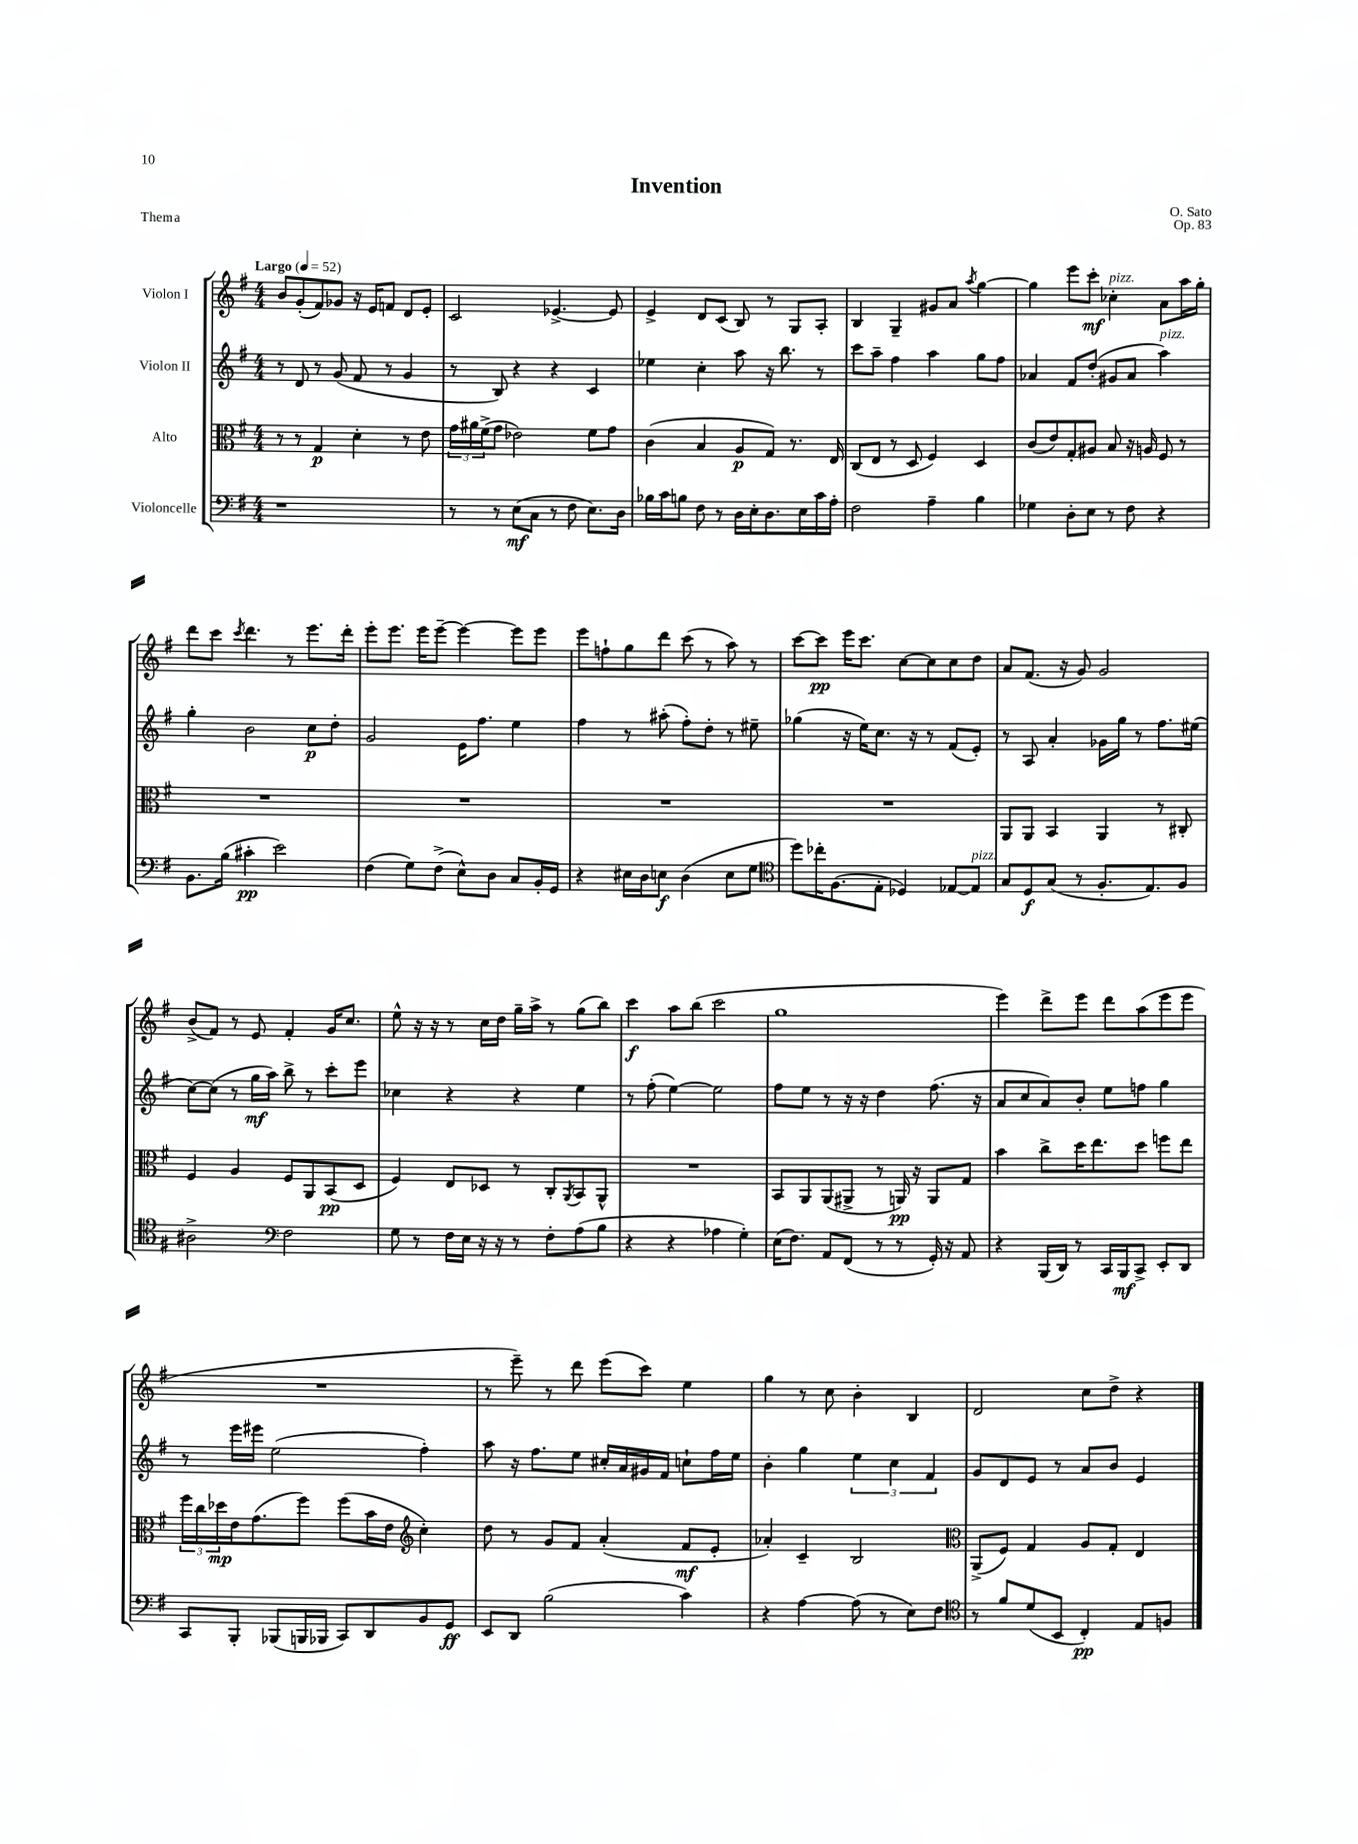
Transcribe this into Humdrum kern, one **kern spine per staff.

**kern	**kern	**kern	**kern
*staff4	*staff3	*staff2	*staff1
*clefF4	*clefC3	*clefG2	*clefG2
*k[f#]	*k[f#]	*k[f#]	*k[f#]
*M4/4	*M4/4	*M4/4	*M4/4
*MM52	*MM52	*MM52	*MM52
1r	8r	8r	8b
.	8r	8d	(8g'
.	4G	8r	8f#)
.	.	(8g	8g-
.	4d'	8f#	16r
.	.	.	16e
.	.	8r	8f
.	8r	4g	8d
.	8e	.	8e'
=	=	=	=
8r	24g	8r	2c
.	24a#	.	.
.	(24f#^	.	.
8r	8g	8B)	.
(8E	2e-)	4r	.
8C	.	.	.
8r	.	4r	[4.e-^
8F#	.	.	.
8.E)	8f#	4c	.
.	8g	.	8e-]
16D	.	.	.
=	=	=	=
16B-	(4c	4ee-	4e^
16c	.	.	.
8B	.	.	.
8F#	4B	4cc'	8d
8r	.	.	(8c
16D	8A	8aa	8B)
16E'	.	.	.
8.D	8G)	16r	8r
.	.	8.bb	.
.	8.r	.	8G
16E	.	.	.
16c	.	8r	8A'
16A'	16E	.	.
=	=	=	=
2F#	(8C	8ccc	4B
.	8E	8aa~	.
.	8r	4ff#	4G~
.	8D	.	.
4A~	4F#)	4aa	8g#
.	.	.	8a
.	.	.	8qaa
4B	4D	8gg	[4gg
.	.	8ff#	.
=	=	=	=
4G-	(8c	4a-	4gg]
.	8e)	.	.
8D'	8G'	8f#	8eee
8E	8A#	(8dd'	8ccc'
8r	8B	8g#	4cc-'
8F#	16r	8a-	.
.	16A	.	.
4r	8F#	4aa)	8a
.	8r	.	16aa
.	.	.	16gg'
=	=	=	=
8.BB	1r	4gg'	8ddd
.	.	.	8ccc
(16B	.	.	.
.	.	.	8qccc
4c#'	.	2b	4.ddd
2e)	.	.	.
.	.	.	8r
.	.	8cc	8.eee
.	.	8dd'	.
.	.	.	16ddd'
=	=	=	=
(4F#	1r	2g	8eee'
.	.	.	8.eee
8G)	.	.	.
.	.	.	16eee
(8F#^	.	.	[8eee~
8E^^)	.	16e	4eee_
.	.	8.ff#	.
8D	.	.	.
8C	.	4ee	8eee]
16BB'	.	.	8eee
16GG	.	.	.
=	=	=	=
4r	1r	4ff#	8eee
.	.	.	8ff`
16E#	.	8r	8gg
16D	.	.	.
8E	.	(8aa#'	8ddd
(4D	.	8ff#')	(8ccc
.	.	8dd'	8r
8E	.	8r	8aa)
8G	.	8ee#~	8r
=	=	=	=
*clefC4	*	*	*
8dd)	1r	(4gg-	[8ccc
16cc-'	.	.	8ccc]
(8.F#	.	.	.
.	.	16r	16eee
.	.	16ee)	8.ccc
8E'	.	8.cc	.
4D-)	.	.	[8cc
.	.	16r	.
.	.	8r	8cc]
[8E-	.	(8f#	8cc
8E-]	.	8e')	8dd
=	=	=	=
8G	8AA	8r	8a
8D	8AA	8A	(8.f#
(8G	4BB	4a'	.
.	.	.	16r
8r	.	.	8g)
8.F#'	4AA	16g-	2g
.	.	16gg	.
.	.	8r	.
8.E)	.	.	.
.	8r	8.ff#	.
8F#	8C#'	.	.
.	.	(16ee#	.
=	=	=	=
2A#^	4F#	[8cc)	(8b^
.	.	(8cc]	8f#)
.	4A	8r	8r
.	.	16gg	8e
.	.	16aa)	.
*clefF4	*	*	*
2F#	8F#	8bb^	4f#'
.	8AA	8r	.
.	(8BB	8ccc'	16g
.	.	.	8.cc
.	8D	8eee	.
=	=	=	=
8G	4F#)	4cc-	8ee^^
8r	.	.	16r
.	.	.	16r
16F#	8E	4r	8r
16E	.	.	.
16r	8D-	.	16cc
16r	.	.	16dd
8r	8r	4r	16gg~
.	.	.	16aa^
8F#'	8C'	.	8r
.	8qAA	.	.
(8A	8BB	4ee	(8gg
8B	8AA^^	.	8bb)
=	=	=	=
4r	1r	8r	4ccc
.	.	(8ff#'	.
4r	.	[4ee)	8aa
.	.	.	(8bb
4A-	.	2ee]	2ccc
4G')	.	.	.
=	=	=	=
(16E	8BB	8ff#	1gg
8.F#)	.	.	.
.	8AA	8ee	.
8AA	(8AA	8r	.
(8FF#	8AA#^	16r	.
.	.	16r	.
8r	8r	4dd	.
8r	16AA)	.	.
.	16r	.	.
16GG')	8AA	(8.ff#	.
16r	.	.	.
8AA	8G	.	.
.	.	16r	.
=	=	=	=
4r	4b	8a	4eee)
.	.	8cc	.
(16BBB	8cc^	8a)	8ddd^
16DD)	.	.	.
8r	16dd	8b'	8eee
.	8.ee	.	.
16CC	.	8ee	8ddd
16BBB	.	.	.
8CC^	8dd	8ff	(8aa
8EE'	8ff	4gg	8eee
8DD	8ee	.	8eee
=	=	=	=
8CC	24ff#	8r	1r
.	24cc	.	.
.	24dd-	.	.
8BBB'	16e	16eee	.
.	(8.g	16eee#	.
(8BBB-	.	(2ee	.
16BBB	8ff#)	.	.
16BBB-	.	.	.
8CC)	(8ff#	.	.
8DD	16b	.	.
.	16e	.	.
*	*clefG2	*	*
8BB	4cc')	4ff#')	.
8GG	.	.	.
=	=	=	=
8EE	8dd	8aa	8r
8DD	8r	16r	8eee~)
.	.	8.ff#	.
(2B	8g	.	8r
.	8f#	8ee	8ddd
.	(4a'	16cc#'	(8eee
.	.	16a	.
.	.	16g#	8ccc)
.	.	16f#	.
4c)	8f#	8cc`	4ee
.	8e'	16ff#	.
.	.	16ee	.
=	=	=	=
4r	4a-')	4b'	4gg
[4A	4c~	4gg	8r
.	.	.	8cc
(8A]	2B	6ee	4b'
8r	.	.	.
.	.	6cc	.
8E)	.	.	4B
.	.	6f#	.
8F#	.	.	.
=	=	=	=
*clefC4	*clefC3	*	*
8r	(8AA^	8g	2d
8f#	8F#)	8d	.
(8d	4G	8e	.
8BB	.	8r	.
4C')	8A	8a	8cc
.	8G'	8b	8dd^
8E	4E	4e	4r
8F	.	.	.
==	==	==	==
*-	*-	*-	*-
